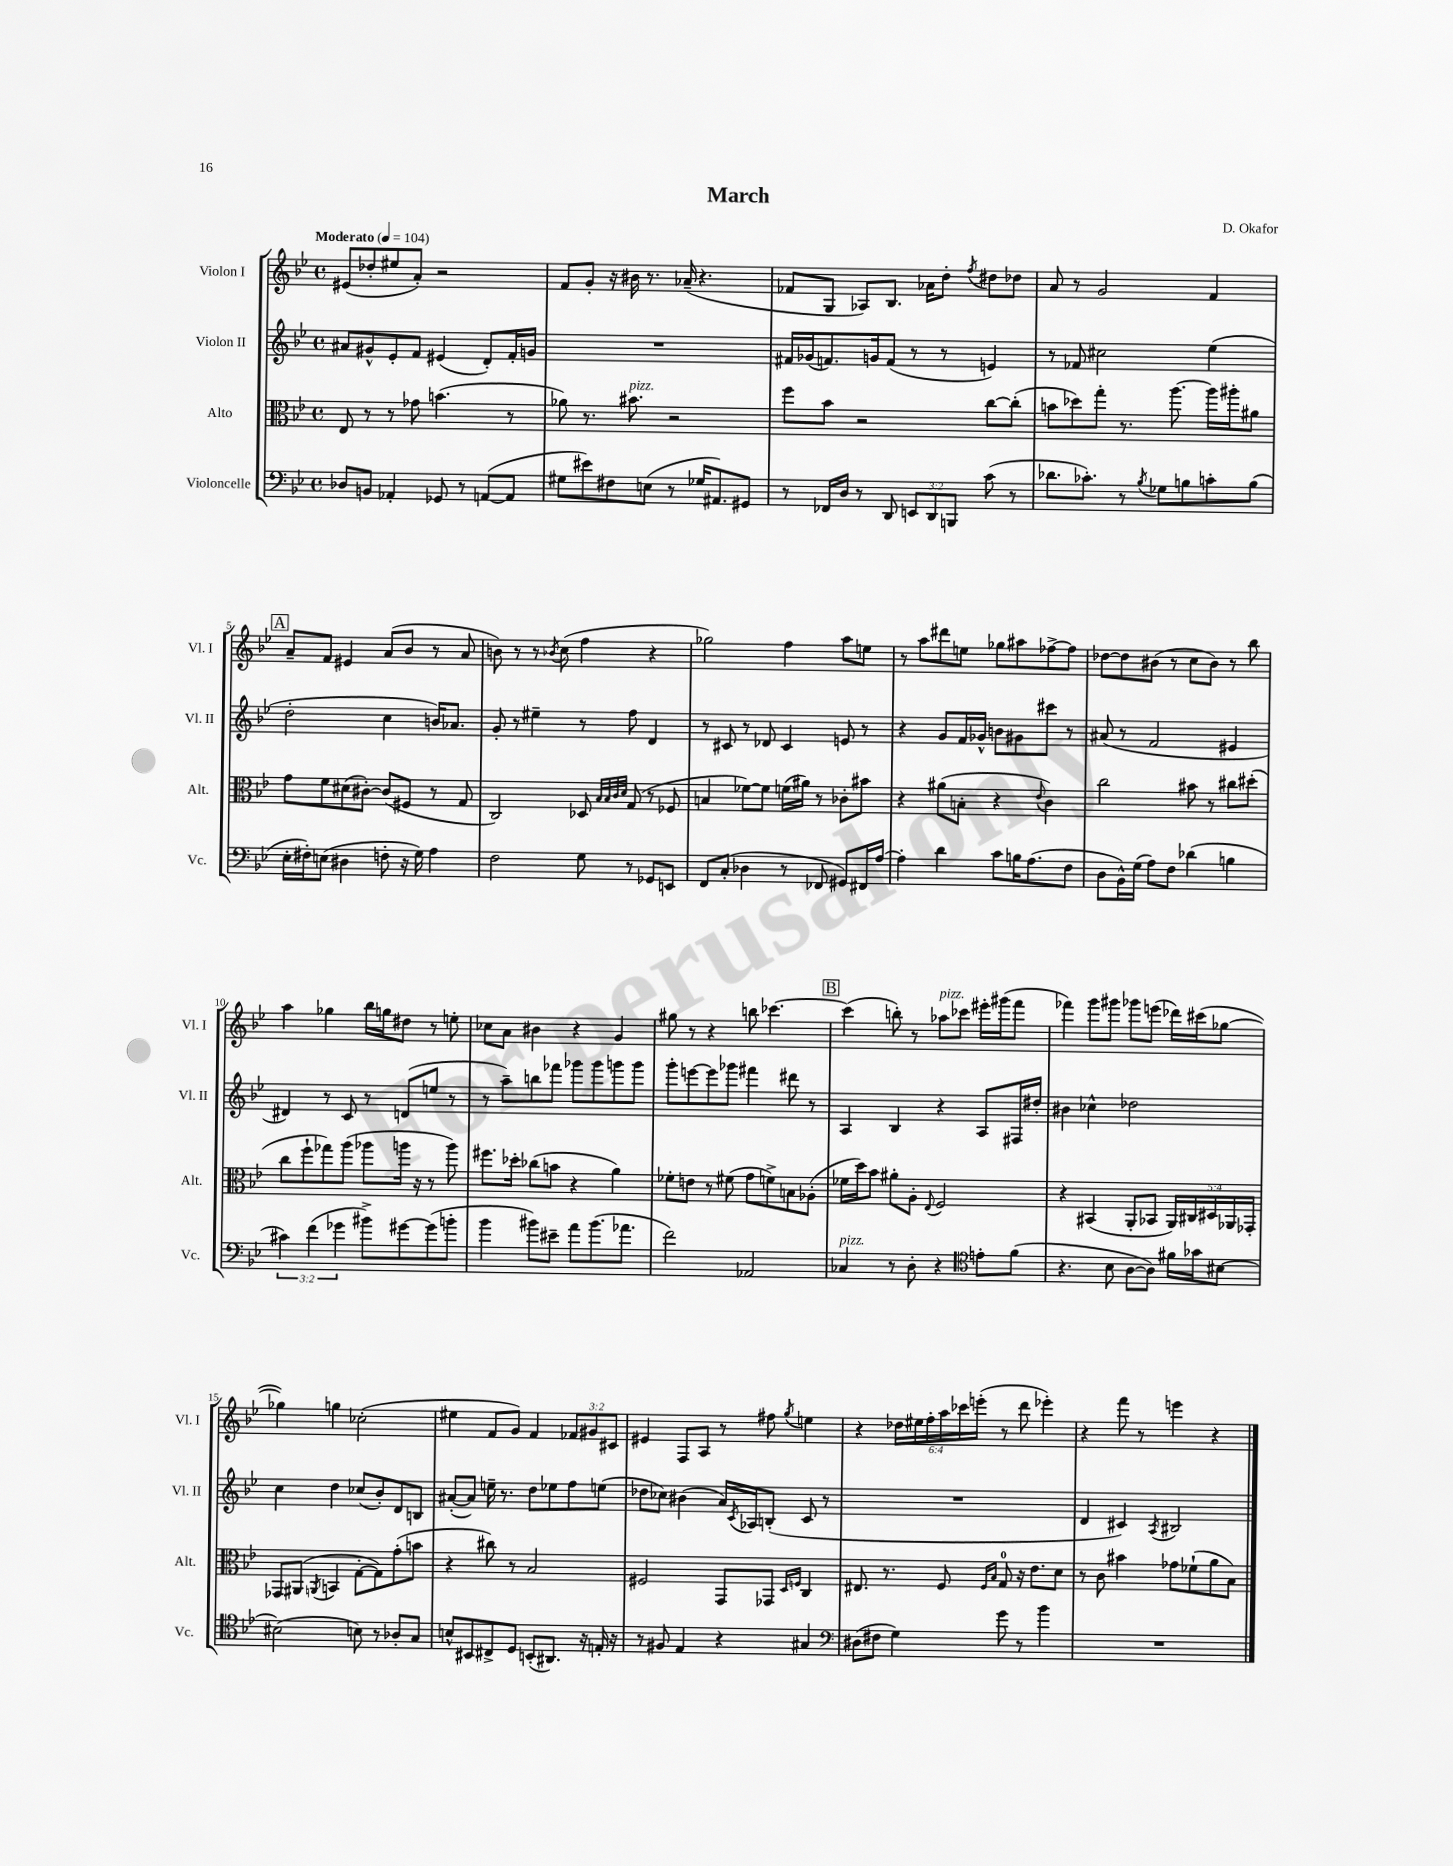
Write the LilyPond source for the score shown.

\header { title = "March" composer = "D. Okafor" }
<<
\new StaffGroup <<
\new Staff = "s0" \with { instrumentName = "Violon I" shortInstrumentName = "Vl. I" } {
    \clef treble \key bes \major \defaultTimeSignature \time 4/4 \override Staff.TupletNumber.text = #tuplet-number::calc-fraction-text \tempo "Moderato" 4 = 104
    eis'8( des''8-. eis''8 a'8-.) r2 |
    f'8 g'8-. r16 bis'16 r8. aes'16--( r4. |
    fes'8 g8 aes8) bes8. aes'16 d''8-. \acciaccatura { f''8 } dis''8 des''8 |
    a'8 r8 g'2 f'4 |
    \mark \markup { \box "A" } a'8-- f'8 eis'4 a'8( bes'8 r8 a'8 |
    b'8) r8 r8 \acciaccatura { bes'8 } c''8( f''4 r4 |
    ges''2) f''4 a''8 e''8 |
    r8 a''8 dis'''8 e''8 ges''8 ais''8 fes''8~-> fes''8 |
    des''8~ des''8 bis'8( r8 c''8 bis'8) r8 bes''8 |
    a''4 ges''4 bes''16 g''16 dis''8 r8 e''8-. |
    ces''8 a'8 bis'4 r4 g'4 |
    gis''8 r8 r4 b''8 ces'''4.~ |
    \mark \markup { \box "B" } ces'''4( b''8-.) r8 aes''8^\markup { \italic "pizz." } ces'''8 eis'''16-. gis'''16( f'''8 |
    fes'''4) g'''8 gis'''8 ges'''8 e'''8( des'''16) cis'''16( ges''8~ |
    ges''4) g''4 ces''2-.( |
    eis''4 f'8 g'8) f'4 \tuplet 3/2 { fes'8 gis'8 cis'8 } |
    eis'4 f8 a8 r8 fis''8 \acciaccatura { g''8 } e''4 |
    r4 \tuplet 6/4 { des''16 eis''16 f''16-. a''16 ces'''16 e'''16-.( } r8 d'''8 ees'''4-.) |
    r4 f'''8 r8 e'''4 r4 \bar "|." |
}
\new Staff = "s1" \with { instrumentName = "Violon II" shortInstrumentName = "Vl. II" } {
    \clef treble \key bes \major \defaultTimeSignature \time 4/4
    ais'8 gis'8-^ ees'8-. f'8 eis'4( d'8-.) f'16-. g'16 |
    R1 |
    fis'16 ges'16( f'8.) g'16 f'8( r8 r8 e'4) |
    r8 fes'8 cis''2 ees''4( |
    \mark \markup { \box "A" } d''2-. c''4 b'16) aes'8. |
    g'8-. r8 eis''4-- r8 f''8 d'4 |
    r8 cis'8 r8 des'8 cis'4 e'8 r8 |
    r4 g'8 f'16 ges'16-^ b'8 gis'8 cis'''8 r8 |
    ais'8( r8 f'2 eis'4 |
    dis'4) r8 c'8 r8 d'8( e''8 r8 |
    r8 a''8--) b''8 fes'''8 ges'''8 ges'''8 g'''8 g'''8 |
    g'''8-. e'''8~ e'''8 ges'''8 fis'''4 dis'''8 r8 |
    \mark \markup { \box "B" } a4 bes4 r4 a8 fis16 dis''16-. |
    bis'4 ces''4-^ des''2 |
    c''4 d''4 ces''8( bes'8-.) d'8 b8 |
    ais'8~-.( ais'8) e''16-- r8. d''8 ees''8 f''8 e''8( |
    des''8 ces''8) bis'4( a'16) \acciaccatura { c'8 } aes16 b8-.( c'8 r8 |
    R1 |
    d'4 cis'4) \acciaccatura { a8 } bis2 \bar "|." |
}
\new Staff = "s2" \with { instrumentName = "Alto" shortInstrumentName = "Alt." } {
    \clef alto \key bes \major \defaultTimeSignature \time 4/4 \override Staff.TupletNumber.text = #tuplet-number::calc-fraction-text
    ees8 r8 r8 ges'8 b'4.( r8 |
    aes'8) r8. bis'8.^\markup { \italic "pizz." } r2 |
    f''8 bes'8 r2 c''8~ c''8-.( |
    b'8 des''8) g''8-. r8. a''8.~ a''16 ais''16-. ais'8 |
    \mark \markup { \box "A" } g'8 f'8 dis'8( cis'8~-.) cis'8( fis8 r8 g8 |
    c2) des8 \grace { bes32 bes32 c'32 d'32 } g8( r8 fes8 |
    b4 fes'8~) fes'8 f'16( ais'16) r8 ces'8-. bis'8 |
    r4 ais'8( b8-. r4 \appoggiatura { ees'8 } c'4) |
    c''2 bis'8 r8 cis''8 dis''8-.( |
    c''8 f''8-! ges''8) a''8( aes''8 a''16 r16 r8 a''8) |
    fis''8. des''16-. ces''8( b'8 r4 a'4) |
    fes'8-. e'8 r8 fis'8( g'8 f'8->) b8 aes8-.( |
    \mark \markup { \box "B" } fes'16 d''16) bes'8 ais'8-. a8-. \appoggiatura { ees8 } f2 |
    r4 bis,4( a,8-. bes,8 \tuplet 5/4 { a,16) cis16 dis16 aes,16 ges,16-. } |
    ges,8 ais,8( \acciaccatura { a,8 } b,4 g8~-. g8) g'8-.( b'8 |
    r4 cis''8) r8 bes2 |
    fis2 g,8 ges,8 \grace { d16 f16 } c4 |
    eis8. r8. f8 \grace { f16 bes16 } g8-0 r16 ees'8. d'8 |
    r8 c'8 bis'4 ges'8 fes'8-!( a'8 bes8) \bar "|." |
}
\new Staff = "s3" \with { instrumentName = "Violoncelle" shortInstrumentName = "Vc." } {
    \clef bass \key bes \major \defaultTimeSignature \time 4/4 \override Staff.TupletNumber.text = #tuplet-number::calc-fraction-text
    des8 b,8 aes,4-. ges,8 r8 a,8~( a,8 |
    gis8 eis'8) fis8 e8( r8 ges16 ais,8.) gis,8 |
    r8 fes,16 d16 r8 d,8 \tuplet 3/2 { e,8 d,8 b,,8 } c'8( r8 |
    des'8. ces'8.-.) r8 \acciaccatura { bes8 } ges8 b8 c'8-. b8( |
    \mark \markup { \box "A" } ees16-. fis16-.) e8( dis4 f8-. r16 g16) a4 |
    f2 g8 r8 ges,8 e,8 |
    f,8 c8-.( des4 r8 fes,8 gis,8) fis,16 a16~ |
    a4-. d'4 c'8 b16 a8.( f8 |
    d8 bes,16-^) g16( a8) f8 des'4( b4 |
    \tuplet 3/2 { cis'4) f'4( ges'4 } bis'8->) gis'8~ gis'8( b'8-. |
    bes'4 bis'8) eis'8-- a'8 bis'8.( aes'8. |
    f'2) aes,2 |
    \mark \markup { \box "B" } ces4^\markup { \italic "pizz." } r8 d8-. r4 \clef tenor e'8-. f'8( |
    r4. bes8 a8~ a8) fis'16 ges'16 bis8~ |
    bis2( b8) r8 aes8-. g8 |
    b8-^ bis,8 cis8-> d8 b,8-.( ais,8.) r16 e16-. r16 |
    r8 fis8 ees4 r4 gis4 |
    \clef bass dis8( fis8 g4) g'8 r8 bes'4 |
    R1 \bar "|." |
}
>>
>>
